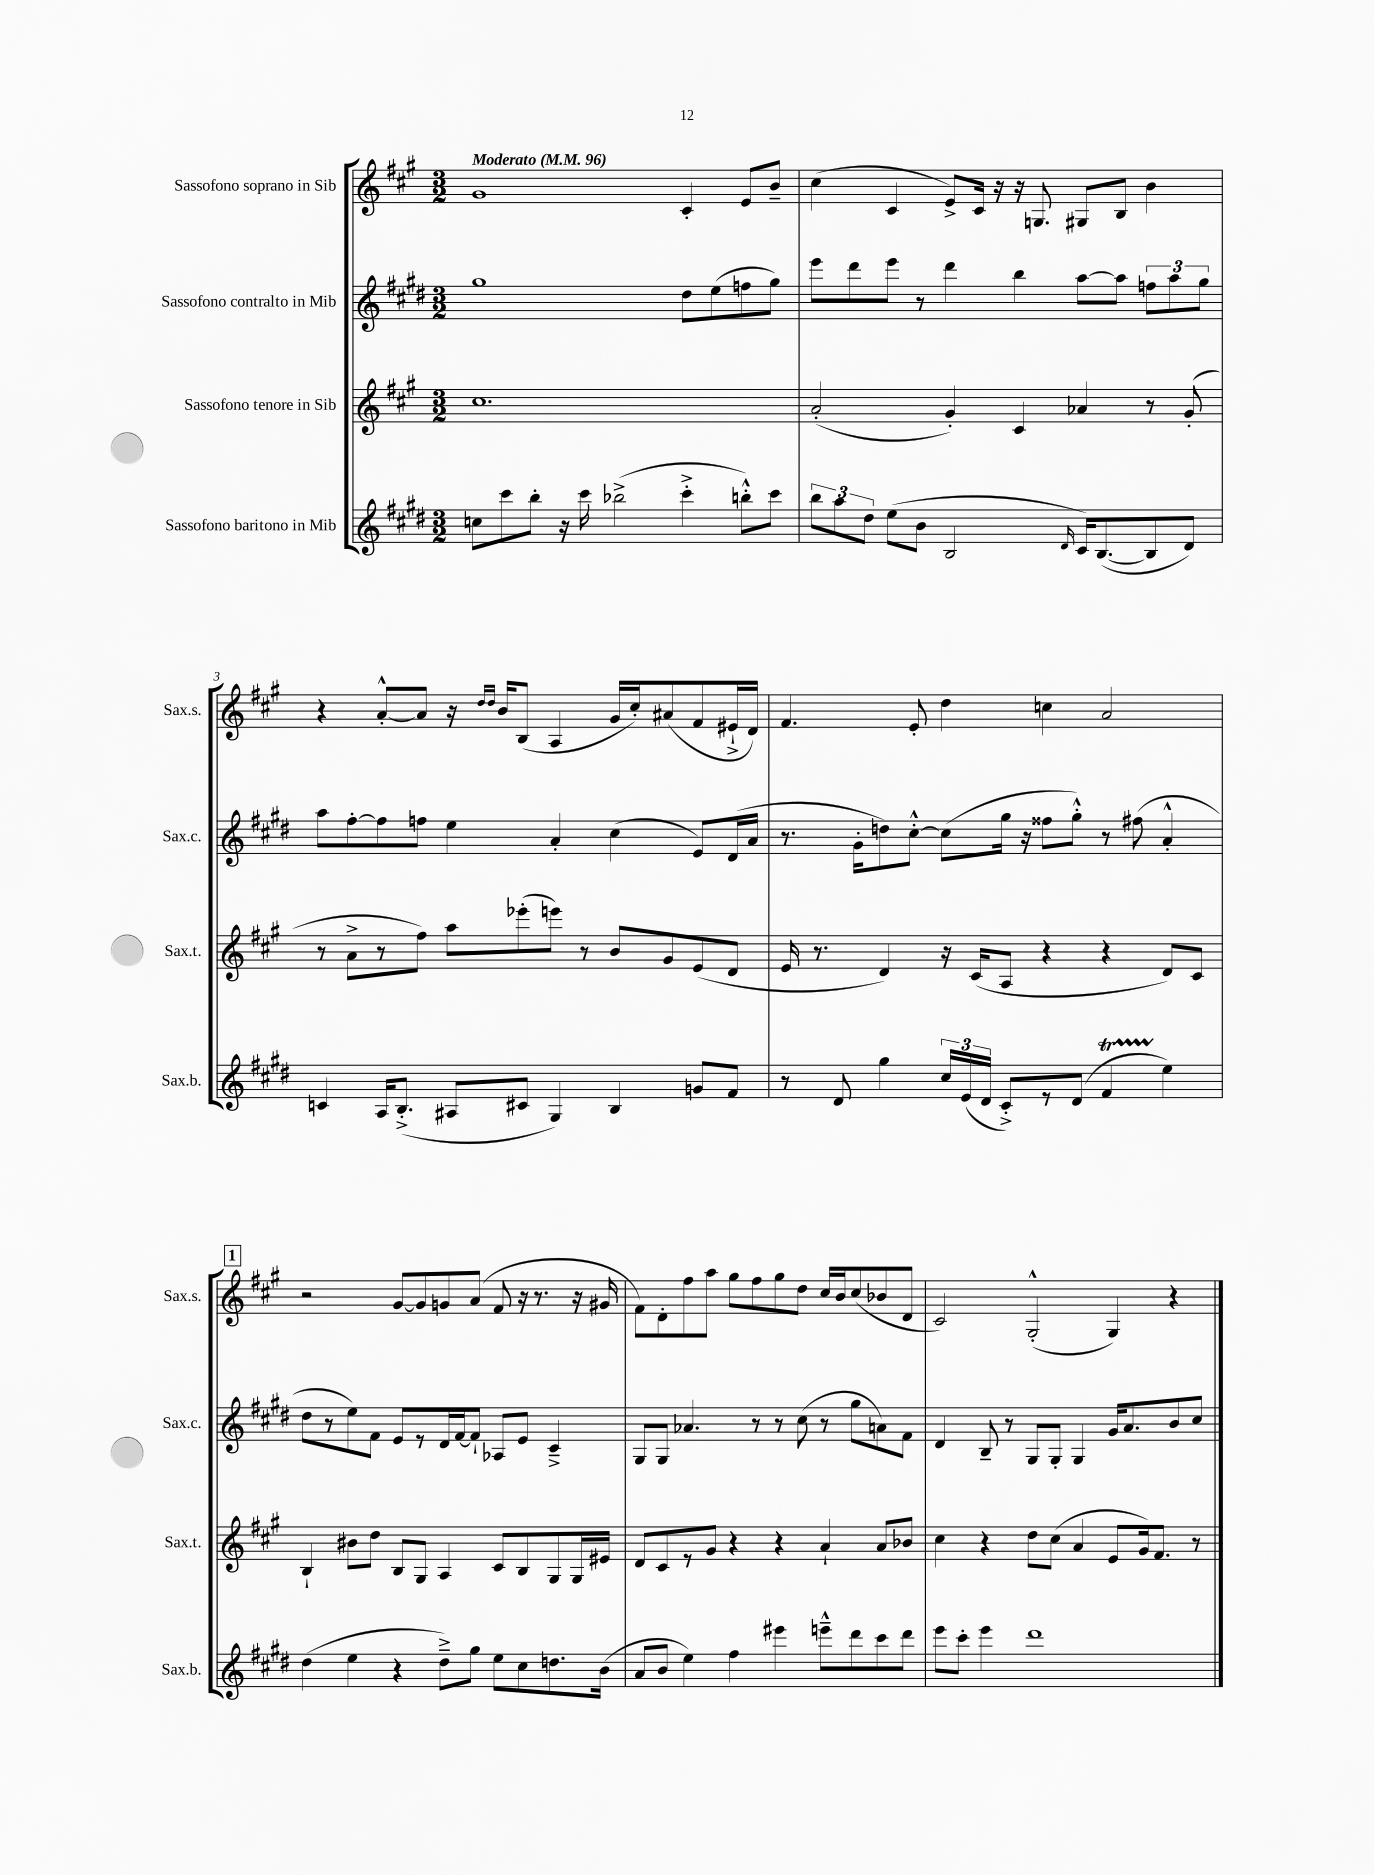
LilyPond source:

<<
\new StaffGroup <<
\new Staff = "s0" \with { instrumentName = "Sassofono soprano in Sib" shortInstrumentName = "Sax.s." } {
    \clef treble \key a \major \numericTimeSignature \time 3/2 \tempo "Moderato" 4 = 96
    \autoBeamOff gis'1 cis'4-. e'8[ b'8]-- |
    cis''4( cis'4 e'8[->) cis'16] r16 r16 g8. gis8[ b8] b'4 |
    r4 a'8[~-.-^ a'8] r16 \grace { d''16[ d''16] } b'16[ b8]( a4 gis'16[ cis''16-.) ais'8( fis'8 eis'16-!-> d'16]) |
    fis'4. e'8-. d''4 c''4 a'2 |
    \mark \markup { \box "1" } r2 gis'8[~ gis'8 g'8 a'8]( fis'8 r16 r8. r16 gis'16 |
    fis'8[) d'8-. fis''8 a''8] gis''8[ fis''8 gis''8 d''8] cis''16[ b'16 cis''8( bes'8 d'8] |
    cis'2) gis2-.-^( gis4) r4 \bar "|." |
}
\new Staff = "s1" \with { instrumentName = "Sassofono contralto in Mib" shortInstrumentName = "Sax.c." } {
    \clef treble \key e \major \numericTimeSignature \time 3/2
    \autoBeamOff gis''1 dis''8[ e''8( f''8 gis''8]) |
    e'''8[ dis'''8 e'''8] r8 dis'''4 b''4 a''8[~ a''8] \tuplet 3/2 { f''8[ a''8 gis''8] } |
    a''8[ fis''8~-. fis''8 f''8] e''4 a'4-. cis''4( e'8[) dis'16( a'16] |
    r8. gis'16[-. d''8) cis''8]~-.-^ cis''8[( gis''16] r16 fisis''8[ gis''8]-.-^) r8 fis''8( a'4-.-^ |
    \mark \markup { \box "1" } dis''8[ r8 e''8) fis'8] e'8[ r8 dis'16 fis'16~ fis'8]-! aes8[ e'8] cis'4---> |
    gis8[ gis8] aes'4. r8 r8 cis''8( r8 gis''8[ a'8) fis'8] |
    dis'4 b8-- r8 gis8[ gis8]-. gis4 gis'16[ a'8. b'8 cis''8] \bar "|." |
}
\new Staff = "s2" \with { instrumentName = "Sassofono tenore in Sib" shortInstrumentName = "Sax.t." } {
    \clef treble \key a \major \numericTimeSignature \time 3/2
    \autoBeamOff cis''1. |
    a'2-.( gis'4-.) cis'4 aes'4 r8 gis'8-.( |
    r8 a'8[-> r8 fis''8]) a''8[ ees'''8-.( e'''8]) r8 b'8[ gis'8 e'8( d'8] |
    e'16 r8. d'4) r16 cis'16[( a8] r4 r4 d'8[) cis'8] |
    \mark \markup { \box "1" } b4-! bis'8[ d''8] b8[ gis8] a4 cis'8[ b8 gis8 gis16 eis'16] |
    d'8[ cis'8 r8 gis'8] r4 r4 a'4-! a'8[ bes'8] |
    cis''4 r4 d''8[ cis''8]( a'4 e'8[ gis'16) fis'8.] r8 \bar "|." |
}
\new Staff = "s3" \with { instrumentName = "Sassofono baritono in Mib" shortInstrumentName = "Sax.b." } {
    \clef treble \key e \major \numericTimeSignature \time 3/2
    \autoBeamOff c''8[ cis'''8 b''8]-. r16 cis'''16 bes''2->( cis'''4-.-> b''8[-.-^) cis'''8] |
    \tuplet 3/2 { b''8[ a''8 dis''8] } e''8[( b'8] b2 \grace { dis'16 } cis'16[) b8.~( b8 dis'8]) |
    c'4 a16[ b8.]-.->( ais8[ cis'8] gis4) b4 g'8[ fis'8] |
    r8 dis'8 gis''4 \tuplet 3/2 { cis''16[ e'16( dis'16] } cis'8[-.->) r8 dis'8]( fis'4\startTrillSpan e''4\stopTrillSpan) |
    \mark \markup { \box "1" } dis''4( e''4 r4 dis''8[--->) gis''8] e''8[ cis''8 d''8. b'16]( |
    a'8[ b'8] e''4) fis''4 eis'''4 e'''8[---^ dis'''8 cis'''8 dis'''8] |
    e'''8[ cis'''8]-. e'''4 dis'''1 \bar "|." |
}
>>
>>
